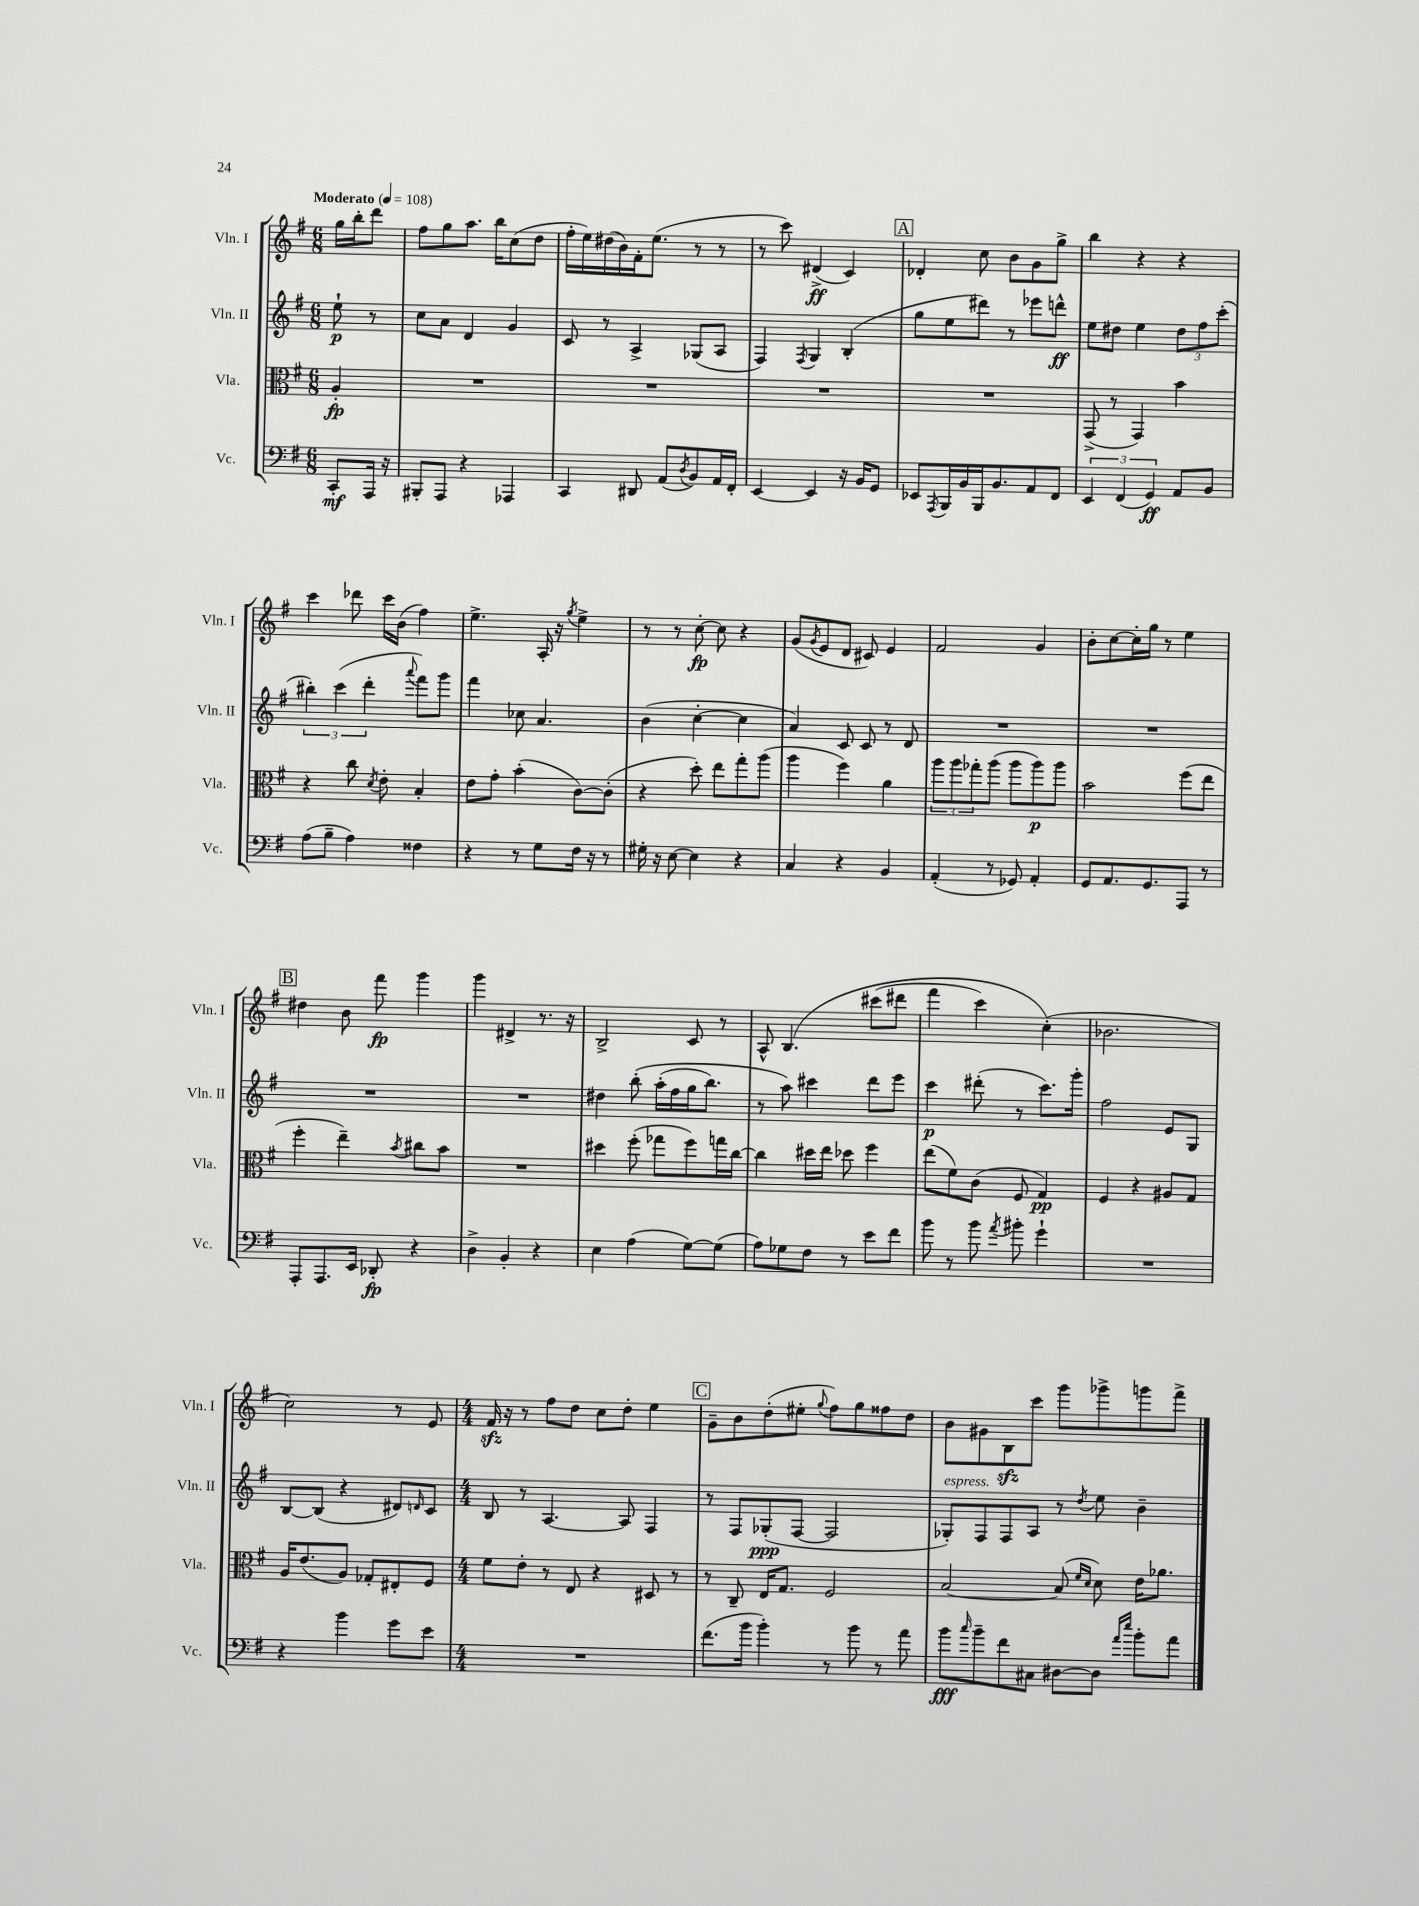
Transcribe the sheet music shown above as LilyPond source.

<<
\new StaffGroup <<
\new Staff = "s0" \with { instrumentName = "Vln. I" shortInstrumentName = "Vln. I" } {
    \clef treble \key g \major \numericTimeSignature \time 6/8 \partial 4 \tempo "Moderato" 4 = 108
    g''16 b''16-. d'''8 |
    fis''8 g''8 a''8. b''16 c''8( d''8 |
    fis''16-. e''16) dis''16( b'16) fis'16-. e''8.( r8 r8 |
    r8 c'''8) dis'4->\ff( c'4) |
    \mark \markup { \box "A" } des'4-. c''8 b'8 g'8 g''8-> |
    b''4 r4 r4 |
    c'''4 des'''8 c'''16 b'16( fis''4) |
    e''4.-> a16-. r16 \acciaccatura { g''8 } e''4-> |
    r8 r8 c''8~-.\fp c''8 r4 |
    g'8( \acciaccatura { g'8 } e'8 d'8 cis'8) e'4 |
    fis'2 g'4 |
    b'8-. c''8~ c''16-. g''16 r8 e''4 |
    \mark \markup { \box "B" } dis''4 b'8 fis'''8\fp g'''4 |
    g'''4 dis'4-> r8. r16 |
    b2-> c'8 r8 |
    a8-^ b4.\( cis'''8( dis'''8 |
    fis'''4 c'''4) c''4-.(\) |
    bes'2. |
    c''2) r8 e'8 |
    \numericTimeSignature \time 4/4 fis'16\sfz r16 r8 fis''8 d''8 c''8 d''8-. e''4 |
    \mark \markup { \box "C" } g'8-- b'8 d''8-.( eis''8-. \appoggiatura { g''8 } fis''8) g''8 fisis''8 d''8 |
    b'8 gis'8 b8\sfz c'''8 g'''8 ges'''8-> g'''8 fis'''8-> \bar "|." |
}
\new Staff = "s1" \with { instrumentName = "Vln. II" shortInstrumentName = "Vln. II" } {
    \clef treble \key g \major \numericTimeSignature \time 6/8 \partial 4
    e''8-!\p r8 |
    c''8 a'8 d'4 g'4 |
    c'8 r8 a4-> ges8( a8 |
    fis4) \acciaccatura { fis8 } g4 b4-.( |
    \mark \markup { \box "A" } g''8 e''8 dis'''8) r8 ees'''8 d'''8-^\ff |
    e''8 dis''8 e''4 \tuplet 3/2 { dis''8 fis''8 c'''8-.( } |
    \tuplet 3/2 { bis''4-.) c'''4( d'''4-. } \appoggiatura { a'''8 } fis'''8) g'''8 |
    fis'''4 ces''8 a'4. |
    b'4( c''4~-. c''4 |
    a'4) c'8 c'8 r8 d'8 |
    R2. |
    R2. |
    \mark \markup { \box "B" } R2. |
    R2. |
    dis''4 b''8-.\( a''16-.( fis''16 g''16 b''8.) |
    r8 a''8\) cis'''4 d'''8 e'''8 |
    c'''4\p dis'''8-.( r8 c'''8.) g'''16-. |
    fis''2 e'8 g8 |
    b8~ b8( r4 dis'8) \grace { d'16 } c'8 |
    \numericTimeSignature \time 4/4 b8 r8 a4.~ a8 fis4 |
    \mark \markup { \box "C" } r8 fis8 ges8-.\ppp( fis8~ fis2 |
    ges8-.^\markup { \italic "espress." }) fis8 fis8 a8 r8 \acciaccatura { d''8 } e''8 b'4-- \bar "|." |
}
\new Staff = "s2" \with { instrumentName = "Vla." shortInstrumentName = "Vla." } {
    \clef alto \key g \major \numericTimeSignature \time 6/8 \partial 4
    a4-.\fp |
    R2. |
    R2. |
    R2. |
    \mark \markup { \box "A" } R2. |
    g,8->( r8 g,4) b'4 |
    r4 c''8 \acciaccatura { d'8 } e'8-. b4-. |
    e'8 g'8-. b'4-.( c'8~) c'8-.( |
    r4 d''8-.) e''8 g''8-. a''8( |
    a''4 fis''4) a'4 |
    \tuplet 3/2 { a''8 a''8 ges''8-. } a''8( a''8 a''8\p) a''8 |
    b'2 fis''8( e''8 |
    \mark \markup { \box "B" } fis''4-. e''4--) \acciaccatura { b'8 } cis''8 b'8 |
    R2. |
    dis''4 fis''8-.( ges''8 fis''8) g''16 c''16~ |
    c''4 dis''16 e''16 des''8 fis''4 |
    e''8( fis'8) c'8( fis8 g4\pp) |
    fis4 r4 ais8 g8 |
    a16 e'8.( a8) ges8-. eis8-. fis8 |
    \numericTimeSignature \time 4/4 fis'8 e'8-. r8 e8 r4 dis8 r8 |
    \mark \markup { \box "C" } r8 c8-- e16 g8. fis2 |
    b2~ b8( \grace { fis'16 d'16 } d'8) e'16 aes'8. \bar "|." |
}
\new Staff = "s3" \with { instrumentName = "Vc." shortInstrumentName = "Vc." } {
    \clef bass \key g \major \numericTimeSignature \time 6/8 \partial 4
    c,8-.\mf a,,16 r16 |
    bis,,8-. a,,8 r4 aes,,4 |
    c,4 dis,8 a,8( \acciaccatura { d8 } b,8) a,16 fis,16-. |
    e,4~ e,4 r16 b,16 g,8 |
    \mark \markup { \box "A" } ees,8 \acciaccatura { a,,8 } b,,16 b,16 b,,16 b,8. a,8 fis,8 |
    \tuplet 3/2 { e,4 fis,4( g,4\ff) } a,8 b,8 |
    a8( b8-- a4) fisis4 |
    r4 r8 g8 fis16 r16 r8 |
    gis16-. r16 e8~ e4 r4 |
    c4 r4 b,4 |
    a,4-.( r8 ges,8) a,4-. |
    g,8 a,8. g,8. a,,8 r8 |
    \mark \markup { \box "B" } a,,8-. a,,8. e,16 des,8-.\fp r4 |
    d4-> b,4-. r4 |
    e4 a4( g8~) g8( |
    a8) ges8 fis8 r8 e'8 fis'8 |
    b'8 r8 b'8 \acciaccatura { a'8 } bis'8-. g'4-! |
    R2. |
    r4 b'4 g'8 e'8 |
    \numericTimeSignature \time 4/4 R1 |
    \mark \markup { \box "C" } fis'8.( b'16 b'4-.) r8 b'8 r8 a'8 |
    b'8\fff \grace { c''16 } b'8-- fis'8 cis8 dis8~ dis8 \grace { a'16 e''16 } b'8-. a'8 \bar "|." |
}
>>
>>
\layout { \context { \Score \remove "Bar_number_engraver" } }
